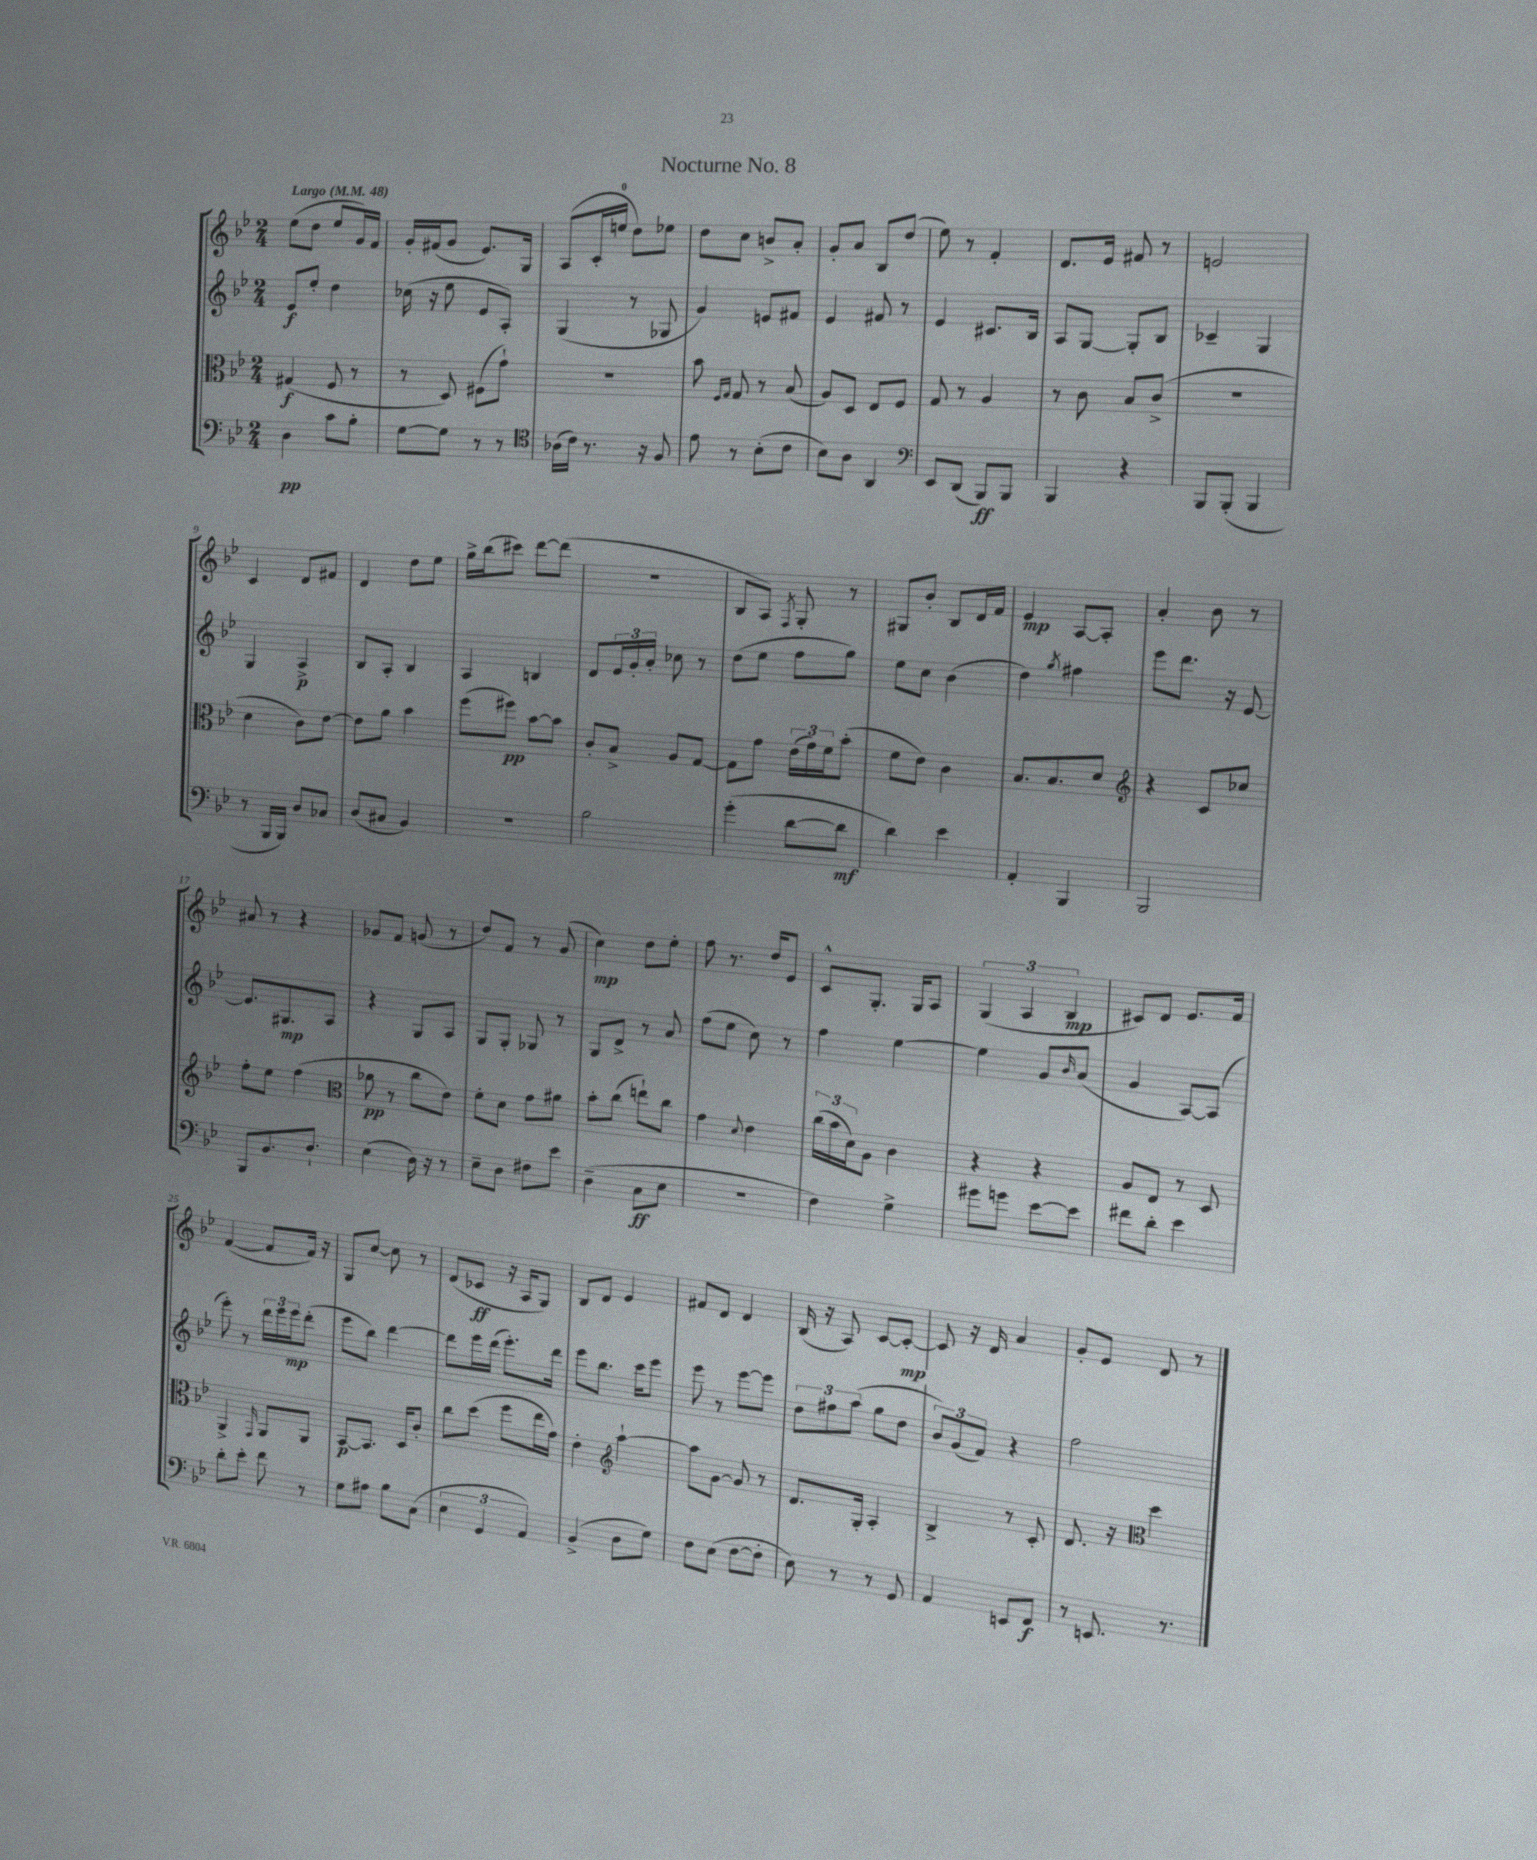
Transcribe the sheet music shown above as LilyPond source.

\header { title = "Nocturne No. 8" }
<<
\new StaffGroup <<
\new Staff = "s0" {
    \clef treble \key bes \major \numericTimeSignature \time 2/4 \tempo "Largo" 4 = 48
    ees''8( d''8 ees''8 g'16) f'16 |
    g'16-. fis'16( g'8 ees'8.) g16 |
    a8( c'16-. e''16-0 d''8) ees''8 |
    d''8 c''8 b'8-> a'8-. |
    g'8-. a'8 bes8 d''8( |
    ees''8) r8 f'4-. |
    d'8. ees'16 fis'8 r8 |
    e'2 |
    c'4 d'8 fis'8 |
    d'4 d''8 ees''8 |
    g''16-> bes''16( cis'''8) d'''8~ d'''8( |
    r2 |
    bes8 a8) \acciaccatura { f8 } g8-. r8 |
    gis8 bes'8-. bes8 d'16 f'16 |
    ees'4\mp a8~ a8-. |
    a'4-. bes'8 r8 |
    ais'8 r8 r4 |
    ges'8 f'8 g'8( r8 |
    d''8) f'8 r8 g'8( |
    c''4\mp) d''8 ees''8-. |
    f''8 r8. d''16 ees'8 |
    c'8-^ g8.-. g16 a8 |
    \tuplet 3/2 { g4( a4 bes4\mp } |
    cis'8) d'8 ees'8. f'16 |
    f'4~( f'8 f'16) r16 |
    g8 c''8~ c''8 r8 |
    d'8( ces'8\ff r16 a16 g8) |
    bes8 d'8 ees'4 |
    fis'8 d'8 d'4 |
    bes16( r16 a8) c'8~ c'8~-.\mp |
    c'8 r16 d'16 a'4 |
    g'8-. ees'8 d'8 r8 \bar "|." |
}
\new Staff = "s1" {
    \clef treble \key bes \major \numericTimeSignature \time 2/4
    ees'8\f ees''8-. d''4 |
    ces''16( r16 ees''8 ees'8 a8-.) |
    g4( r8 ges8 |
    g'4) e'8 fis'8 |
    ees'4 fis'8 r8 |
    ees'4 cis'8. bes16 |
    a8 g8~ g8-. bes8 |
    ces'4-- g4 |
    g4 a4->\p |
    bes8 a8-. bes4 |
    a4 b4 |
    d'8 \tuplet 3/2 { ees'16 g'16-. a'16-. } ces''8 r8 |
    d''8( ees''8 f''8 g''8) |
    ees''8 c''8 bes'4( |
    d''4) \acciaccatura { g''8 } fis''4 |
    ees'''8 d'''8. r16 ees'8~ |
    ees'8. gis8.\mp a8 |
    r4 g8 a8 |
    g8 g8-. ges8 r8 |
    g8 d'8-> r8 a'8 |
    f''8( ees''8 c''8) r8 |
    f''4 ees''4~ |
    ees''4 g'8 \grace { bes'16 } a'8( |
    g'4 a8~) a8( |
    ees'''8-.) r8 \tuplet 3/2 { d'''16 ees'''16 ees'''16\mp } d'''8-.( |
    ees'''8 bes''8) d'''4~ |
    d'''8 ees'''16 d'''16( ees'''8.-.) d'''16 |
    ees'''8 bes''8. c'''16 ees'''8 |
    ees'''8 r8 ees'''8~ ees'''8 |
    \tuplet 3/2 { d''8 fis''8 a''8( } g''8 d''8 |
    \tuplet 3/2 { bes'8) g'8( f'8) } r4 |
    f''2 \bar "|." |
}
\new Staff = "s2" {
    \clef alto \key bes \major \numericTimeSignature \time 2/4
    gis4\f( f8 r8 |
    r8 d8) fis8( g'8-!) |
    R2 |
    bes'8 \grace { f16 g16 } g8 r8 bes8( |
    a8) d8 ees8 f8 |
    g8 r8 a4 |
    r8 c'8 bes8 c'8->( |
    r2 |
    d'4 c'8) ees'8~ |
    ees'8 a'8 bes'4 |
    f''8( fis''8\pp) bes'8~ bes'8 |
    c'8-. bes8-> a8 g8~ |
    g8 g'8 \tuplet 3/2 { ees'16( g'16) f'16 } bes'8-.( |
    f'8 ees'8) c'4 |
    bes8. bes8. d'8 |
    \clef treble r4 c'8 ces''8 |
    f''8-. ees''8 f''4( |
    \clef alto aes'8\pp r8 c''8 ees'8) |
    f'8-. d'8 g'8 ais'8 |
    bes'8-. c''8( e''8-!) c''8 |
    g'4 \appoggiatura { d'8 } ees'4 |
    \tuplet 3/2 { c''16( bes'16 d'16) } a8 c'4 |
    r4 r4 |
    a8 ees8 r8 d8 |
    a,4-> \grace { g,16 } a,8 a,8 |
    bes,8~\p bes,8. d16 c'8-. |
    c''8 d''8( f''8 ees''16 g'16) |
    ees'4-. \clef treble a''4~-! |
    a''8 g'8~ g'8 r8 |
    d'8. g16-. a4-. |
    bes4-> r8 c'8-. |
    d'8. r16 \clef alto d''4 \bar "|." |
}
\new Staff = "s3" {
    \clef bass \key bes \major \numericTimeSignature \time 2/4
    d4\pp c'8 bes8-. |
    g8~ g8 r8 r8 |
    \clef tenor aes16( c'16) r8. r16 f8 |
    ees'8 r8 bes8-.( c'8 |
    bes8) a8 a,4 |
    \clef bass ees,8 d,8( bes,,8\ff) bes,,8 |
    bes,,4 r4 |
    bes,,8 bes,,8-.( bes,,4 |
    r8 bes,,16 bes,,16) d8 ces8 |
    d8( cis8 bes,4) |
    R2 |
    bes2 |
    g'4-.( d'8~ d'8\mf |
    d'4) ees'4 |
    a,4-. bes,,4 |
    bes,,2 |
    bes,,8 bes,8. d8.-! |
    ees4( d16) r16 r8 |
    ees8-- d8 fis8 ees'8 |
    d4--( c8\ff ees8 |
    r2 |
    f4) g4-> |
    gis'8 g'8 ees'8~ ees'8 |
    fis'8 d'8-. ees'4 |
    d'8-. ees'8-. f'8 r8 |
    g8 ais8 bes8 c8( |
    \tuplet 3/2 { ees4 g,4 a,4) } |
    bes,4->( d8 g8) |
    f8 ees8( f8~ f8-. |
    ees8) r8 r8 g,8 |
    a,4 e,8 f,8\f |
    r8 e,8. r8. \bar "|." |
}
>>
>>
